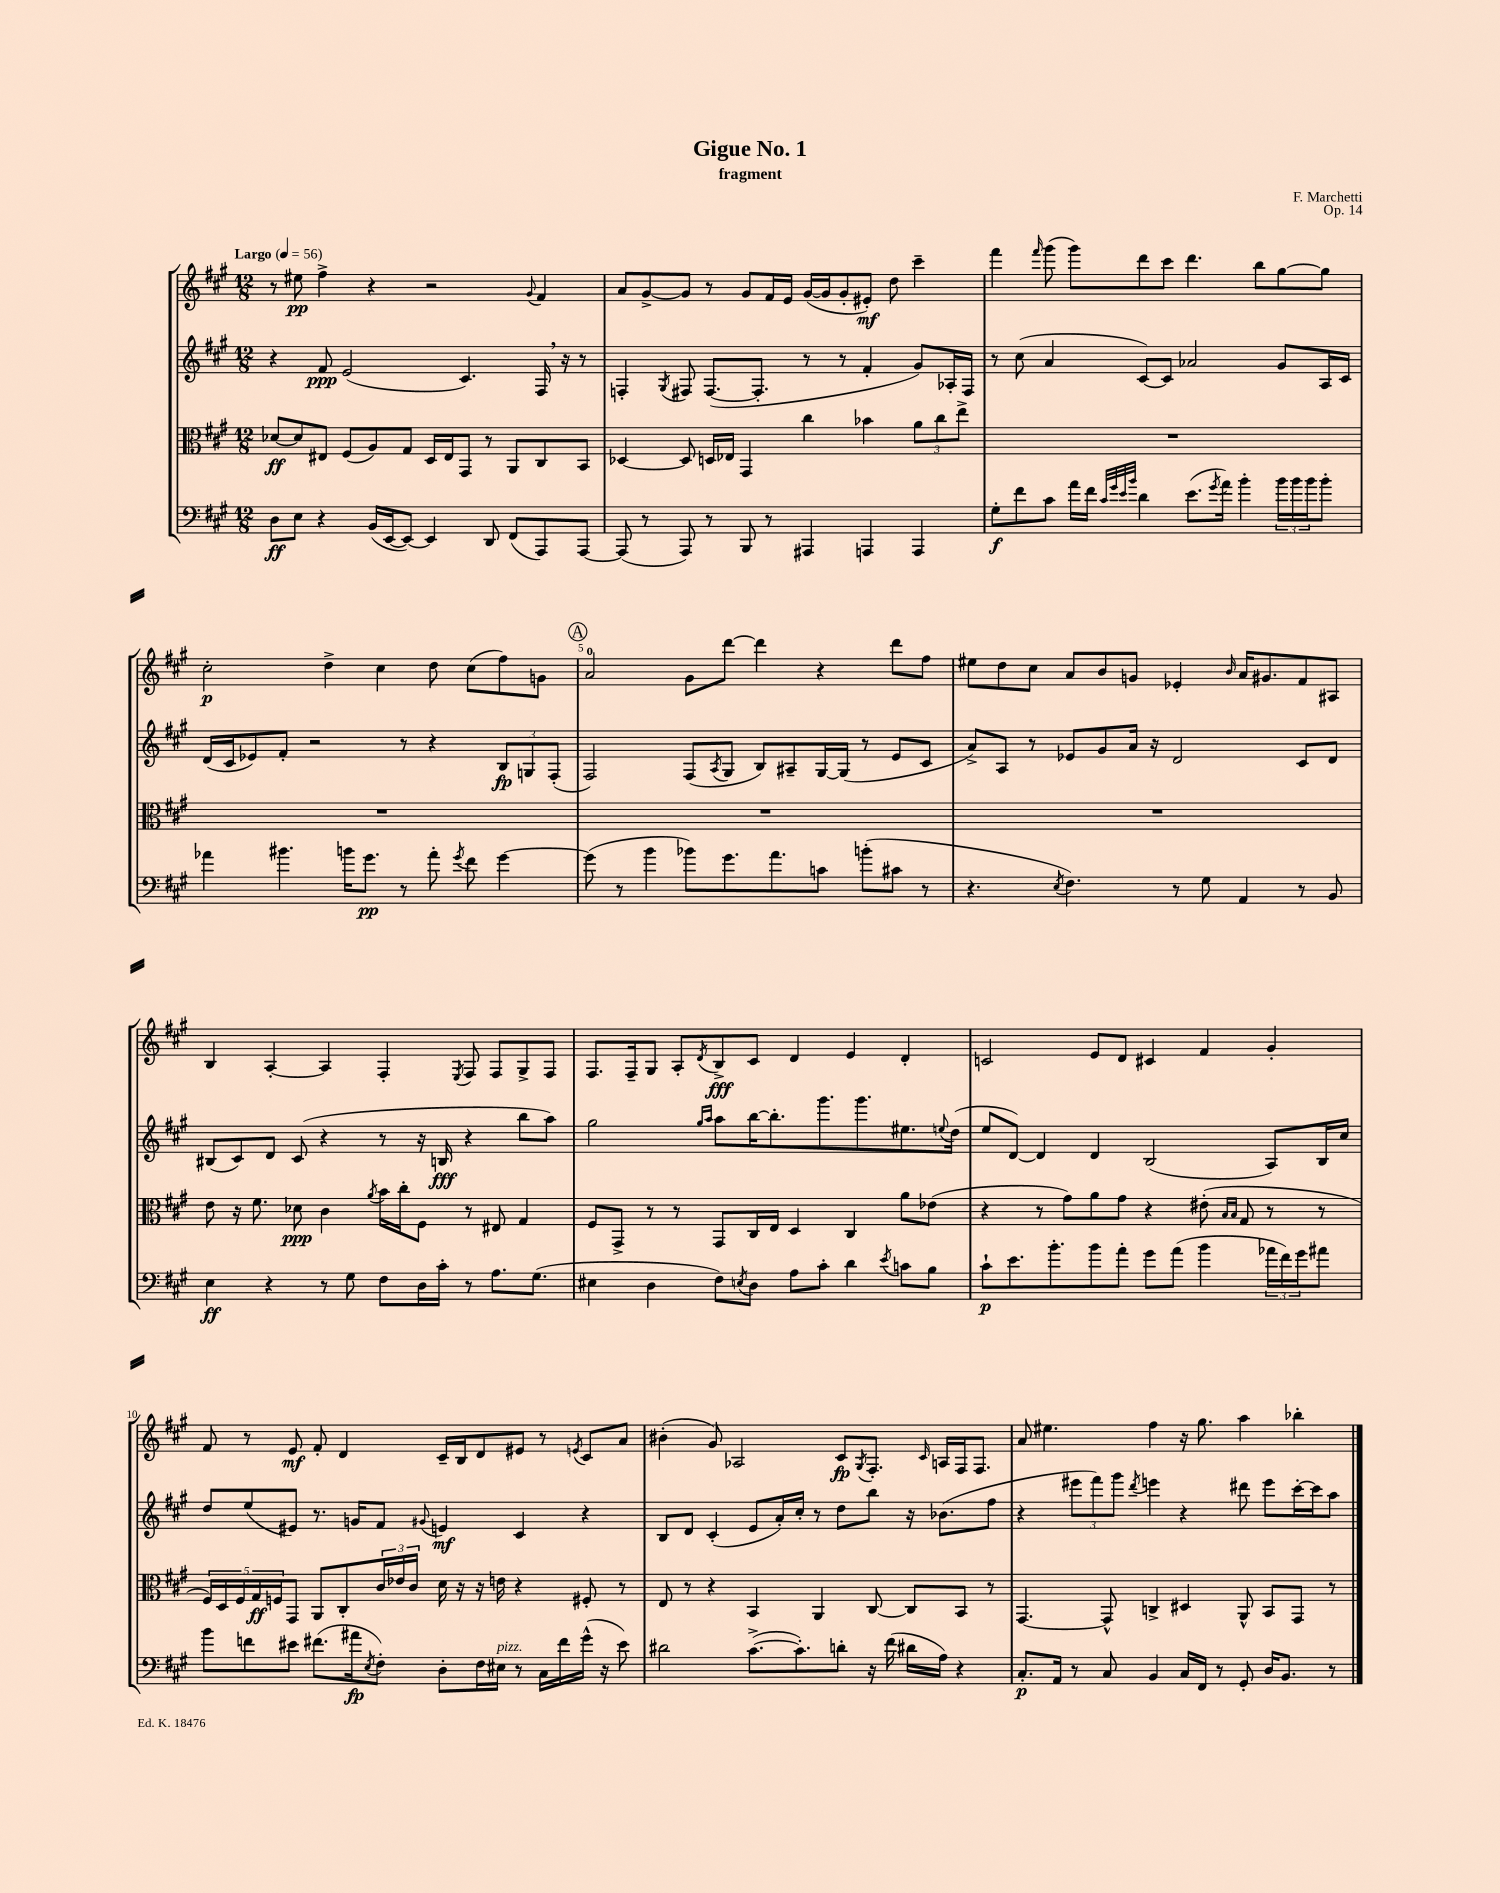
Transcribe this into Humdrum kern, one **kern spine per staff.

**kern	**kern	**kern	**kern
*staff4	*staff3	*staff2	*staff1
*clefF4	*clefC3	*clefG2	*clefG2
*k[f#c#g#]	*k[f#c#g#]	*k[f#c#g#]	*k[f#c#g#]
*M12/8	*M12/8	*M12/8	*M12/8
*MM56	*MM56	*MM56	*MM56
8D	[8d-	4r	8r
8E	8d-]	.	8ee#
4r	8E#	8f#	4ff#^
.	(8F#	(2e	.
(16BB	8A)	.	4r
[16EE	.	.	.
8EE_)	8G#	.	.
4EE]	16D	.	2r
.	16E#	.	.
.	8GG#	4.c#)	.
8DD	8r	.	.
(8FF#	8AA	.	.
.	.	.	8qqg#
8AAA)	8C#	16F#	4f#
.	.	16r	.
[8AAA	8BB	8r	.
=	=	=	=
(8AAA]	[4D-	4F'	8a
8r	.	.	[8g#^
.	.	8qG#	.
8AAA)	8D-]	8F#	8g#]
8r	16D	([8.F#	8r
.	16E-	.	.
8BBB	4GG#	.	8g#
.	.	8.F#']	.
8r	.	.	16f#
.	.	.	16e
4AAA#	4cc#	8r	([16g#
.	.	.	16g#]
.	.	8r	8g#'
4AAA	4b-	4f#'	8e#')
.	.	.	8dd
4AAA	12a	8g#)	4ccc#~
.	12cc#	.	.
.	.	16A-'	.
.	12ee^	.	.
.	.	16F#	.
=	=	=	=
8G#'	1.r	8r	4fff#
8f#	.	(8cc#	.
.	.	.	16qqfff#
8c#	.	4a	(8ggg#
16a	.	.	8ggg#)
16f#	.	.	.
32qqc#	.	.	.
32qqg#	.	.	.
32qqe	.	.	.
32qqb	.	.	.
4d	.	[8c#)	8ddd
.	.	8c#]	8ccc#
(8.e	.	2a-	4.ddd
8qg#	.	.	.
16a)	.	.	.
4b'	.	.	.
.	.	.	8bb
24b	.	8g#	[8gg#
24b	.	.	.
24b	.	.	.
8b'	.	16A	8gg#]
.	.	16c#	.
=	=	=	=
4a-	1.r	(16d	2cc#'
.	.	16c#	.
.	.	8e-)	.
4.b#	.	8f#'	.
.	.	2r	.
.	.	.	4dd^
16b	.	.	.
8.g#	.	.	.
.	.	.	4cc#
8r	.	8r	.
8a-'	.	4r	8dd
8qg#	.	.	.
8f#	.	.	(8cc#
[4g#	.	12B	8ff#)
.	.	12G	.
.	.	.	8g
.	.	(12F#'	.
=	=	=	=
(8g#]	1.r	2F#)	2a
8r	.	.	.
4b	.	.	.
8b-)	.	(8F#	8g#
.	.	8qA	.
8.g#	.	8G#	[8ddd
.	.	8B)	4ddd]
8.a	.	.	.
.	.	8A#~	.
8c	.	[16G#	4r
.	.	(16G#]	.
(8b'	.	8r	.
8c#	.	8e	8ddd
8r	.	8c#	8ff#
=	=	=	=
4.r	1.r	8a^)	8ee#
.	.	8A	8dd
.	.	8r	8cc#
8qE	.	.	.
4.F#)	.	8e-	8a
.	.	8g#	8b
.	.	16a	8g
.	.	16r	.
8r	.	2d	4e-'
8G#	.	.	.
.	.	.	16qqb
4AA	.	.	16a
.	.	.	8.g#
8r	.	8c#	8f#
8BB	.	8d	8A#
=	=	=	=
4E	8e	(8B#	4B
.	16r	8c#)	.
.	8.f#	.	.
4r	.	8d	[4A'
.	8d-	(8c#	.
8r	4c#	4r	4A]
8G#	.	.	.
.	8qa	.	.
8F#	16b	8r	4F#'
.	16cc#'	.	.
16D	8F#	16r	.
16c#'	.	16B	.
.	.	.	8qE
8r	8r	4r	8F#
8.A	8E#	.	8F#
.	4G#	8bb	8G#^
(8.G#	.	.	.
.	.	8aa)	8F#
=	=	=	=
4E#	8F#	2gg#	8.F#
.	8GG#^	.	.
.	.	.	16F#~
4D	8r	.	8G#
.	8r	.	8A'
.	.	16qqgg#	.
.	.	16qqaa	8qd
8F#)	8GG#	8aa	8B^
8qE	.	.	.
8D	16C#	[16bb	8c#
.	16E	8.bb']	.
8A	4D	.	4d
8c#'	.	8.ggg#	.
4d	4C#	.	4e
.	.	8.ggg#	.
8qe	.	.	.
8c	8a	8.ee#	4d'
8B	(8e-	.	.
.	.	8qqee	.
.	.	(16dd	.
=	=	=	=
8c#`	4r	8ee	2c
8.e	.	[8d)	.
.	8r	4d]	.
8.b'	.	.	.
.	8g#)	.	.
8b	8a	4d	8e
8a'	8g#	.	8d
8g#	4r	(2B	4c#
(8a	.	.	.
4b	(8e#'	.	4f#
.	16qqB	.	.
.	16qqB	.	.
.	8G#	.	.
24a-	8r	8A)	4g#'
24f#)	.	.	.
24g#	.	.	.
8a#	8r	16B	.
.	.	16cc#	.
=	=	=	=
8b	20F#)	8dd	8f#
.	20D	.	.
.	20F#	.	.
8f	.	(8ee	8r
.	20G#	.	.
.	20F	.	.
8e#	8GG#	8e#)	8e
(8.f#	8AA	8.r	8f#'
.	8C#'	.	4d
16a#	.	16g	.
8qE	.	.	.
8F#')	24c#	8f#	.
.	24e-	.	.
.	24c#	.	.
.	.	8qqg#	.
8D'	16d	4e	16c#~
.	16r	.	16B
16F#	16r	.	8d
16E#	16e	.	.
8r	4r	4c#	8e#
16C#	.	.	8r
16f#	.	.	.
.	.	.	8qe
(16g#^^	8F#'	4r	8c#
16r	.	.	.
8e#)	8r	.	8a
=	=	=	=
2d#	8E	8B	(4b#'
.	8r	8d	.
.	4r	(4c#'	8g#)
.	.	.	2A-
([8.c#^	4BB	8e	.
.	.	16a')	.
8.c#'])	.	16cc#'	.
.	4AA	8r	.
8d'	.	8dd	8c#
.	.	.	8qG#
16r	[8C#	8bb	8.F#'
(16f#	.	.	.
16d#	8C#]	16r	.
.	.	.	16qqc#
16A)	.	(8.b-	16A
4r	8BB	.	16F#
.	.	.	8.F#
.	8r	8ff#	.
=	=	=	=
8.C#'	[4.GG#	4r	8a
.	.	.	4.ee#
16AA	.	.	.
8r	.	12eee#	.
.	.	12fff#)	.
8C#	8GG#^^]	.	.
.	.	12ggg#	.
.	.	8qddd	.
4BB	4C^	4eee	4ff#
16C#	4D#	4r	16r
16FF#	.	.	8.gg#
8r	.	.	.
8GG#'	8AA^^	8ddd#	4aa
16D	8BB	8eee	.
8.BB	.	.	.
.	8GG#	[16ccc#'	4bb-'
.	.	16ccc#]	.
8r	8r	8aa	.
==	==	==	==
*-	*-	*-	*-
